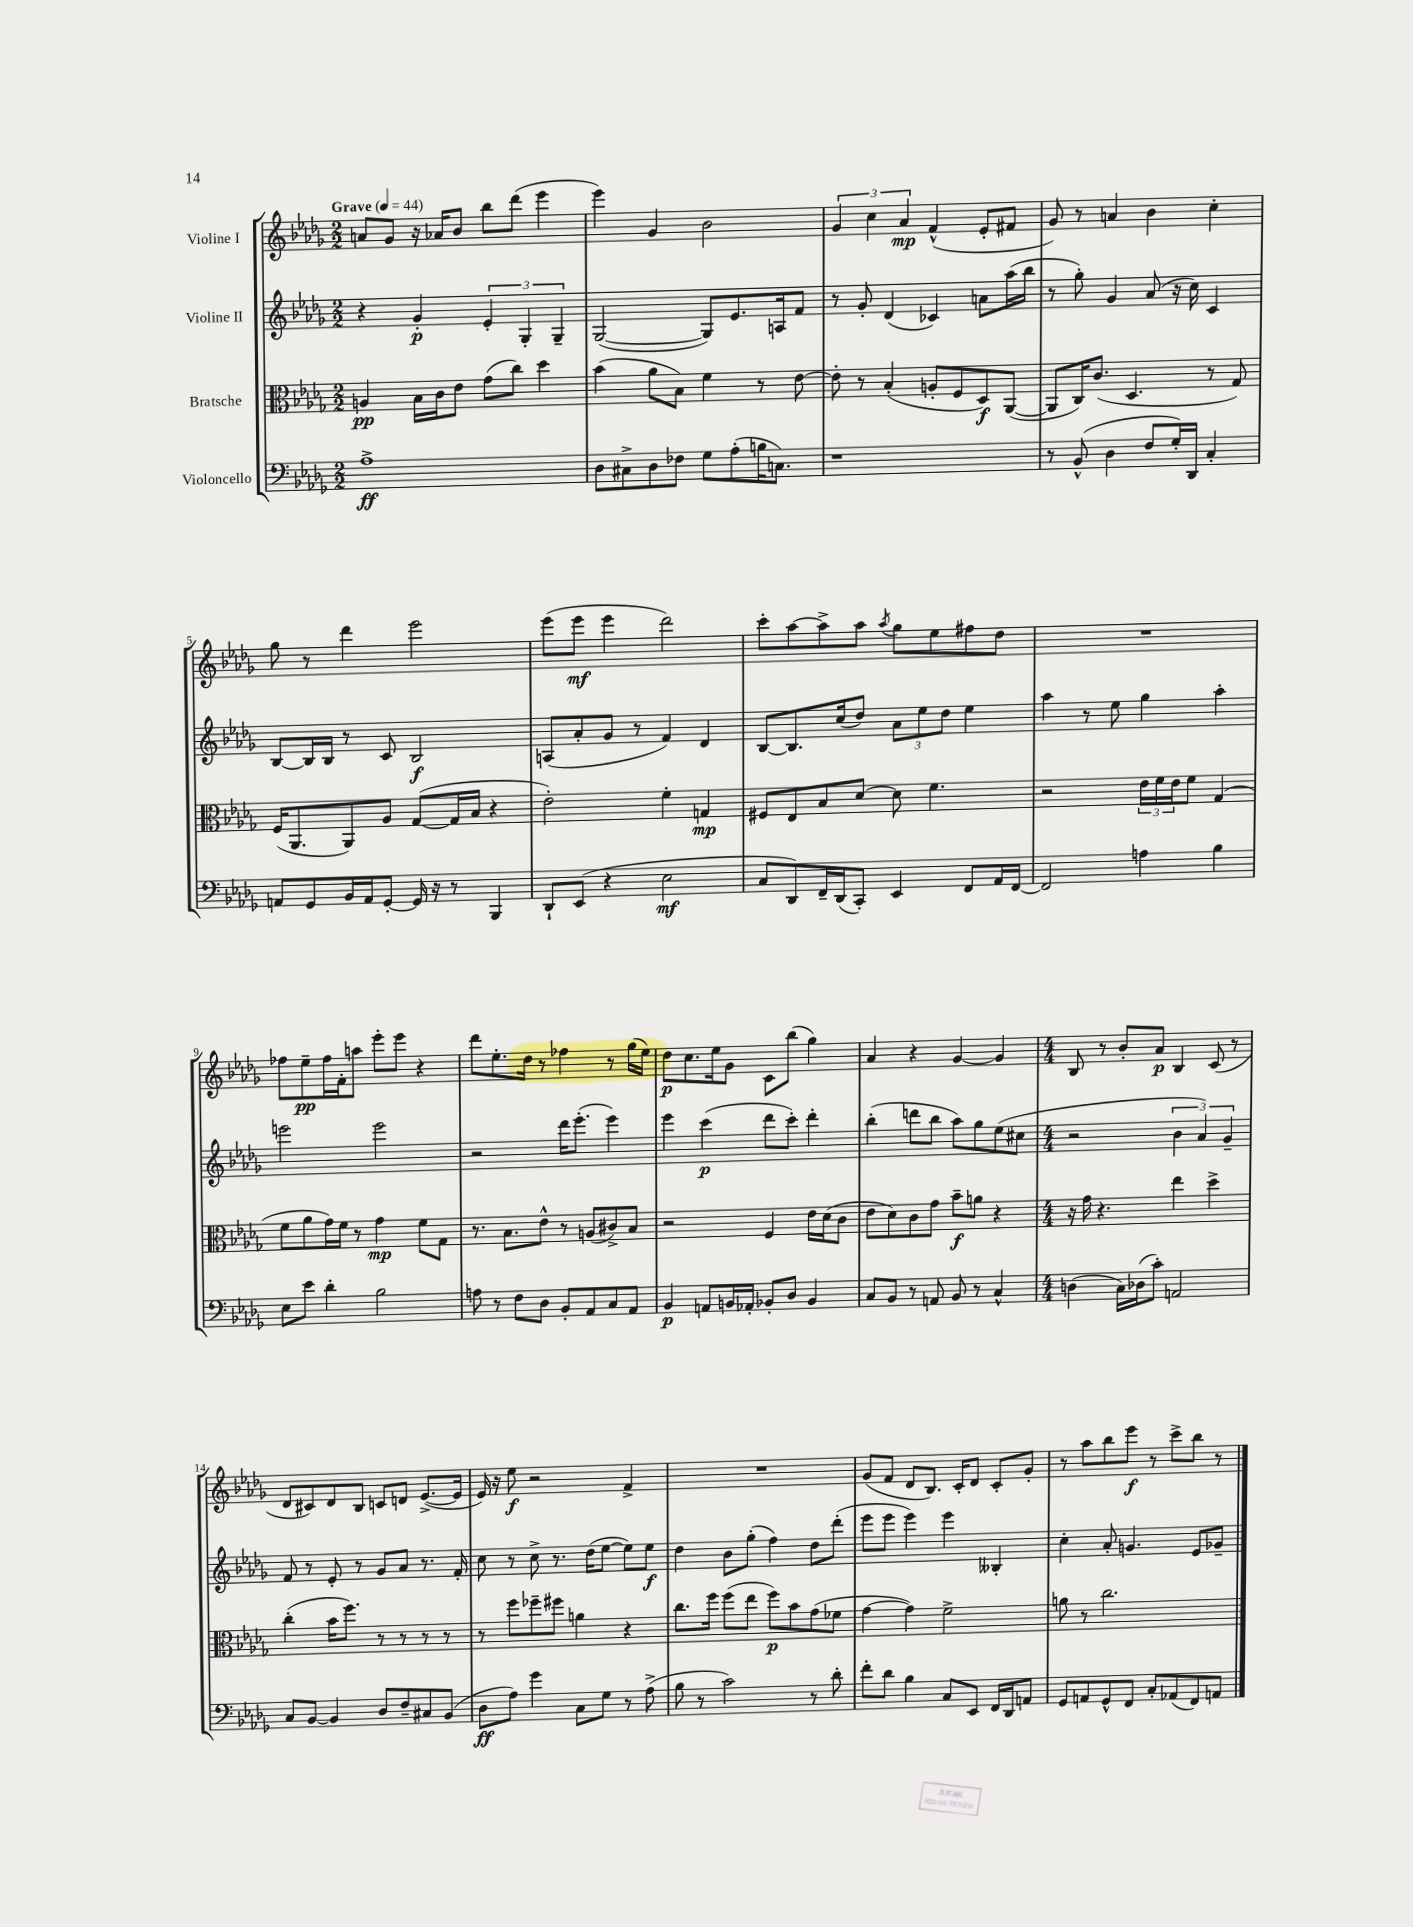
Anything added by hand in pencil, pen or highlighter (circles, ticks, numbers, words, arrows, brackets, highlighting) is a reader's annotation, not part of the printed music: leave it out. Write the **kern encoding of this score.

**kern	**dynam	**kern	**dynam	**kern	**dynam	**kern	**dynam
*part4	*part4	*part3	*part3	*part2	*part2	*part1	*part1
*staff4	*staff4	*staff3	*staff3	*staff2	*staff2	*staff1	*staff1
*I"Violoncello	*	*I"Bratsche	*	*I"Violine II	*	*I"Violine I	*
*clefF4	*	*clefC3	*	*clefG2	*	*clefG2	*
*k[b-e-a-d-g-]	*	*k[b-e-a-d-g-]	*	*k[b-e-a-d-g-]	*	*k[b-e-a-d-g-]	*
*M2/2	*	*M2/2	*	*M2/2	*	*M2/2	*
*MM44	*	*MM44	*	*MM44	*	*MM44	*
=1	=1	=1	=1	=1	=1	=1	=1
!	!	!	!	!	!	!LO:TX:a:B:t=Grave	!
1A-^	ff	4An/	pp	4r	.	8an/L	.
.	.	.	.	.	.	8g-/J	.
.	.	16B-\LL	.	4g-'/	p	16r	.
.	.	16c\J	.	.	.	16a-X/KL	.
.	.	8e-\J	.	.	.	8b-/J	.
.	.	(8g-\L	.	6e-'/	.	8bb-\L	.
.	.	8cc\J)	.	.	.	(8ddd-\J	.
.	.	.	.	6G-'/	.	.	.
.	.	4dd-\	.	.	.	4eee-\	.
.	.	.	.	6G-~/	.	.	.
=2	=2	=2	=2	=2	=2	=2	=2
8D-\L	.	(4b-\	.	([2G-/	.	4eee-\)	.
8C#X^\	.	.	.	.	.	.	.
8D-\	.	8a-\L	.	.	.	4g-/	.
8F-X\J	.	8B-\J)	.	.	.	.	.
8G-\L	.	4f\	.	8G-/L])	.	2b-\	.
(8A-'\	.	.	.	8.e-/	.	.	.
16Bn\K	.	8r	.	.	.	.	.
8.Cn\J)	.	.	.	16An/k	.	.	.
.	.	[8e-\	.	8f/J	.	.	.
=3	=3	=3	=3	=3	=3	=3	=3
1r	.	8e-'\]	.	8r	.	6g-/	.
.	.	8r	.	8g-'/	.	.	.
.	.	.	.	.	.	6cc\	.
.	.	(4B-'/	.	(4d-/	.	.	.
.	.	.	.	.	.	6a-/	mp
.	.	8An'/L	.	4c-X/)	.	(4f^^/	.
.	.	8F/	.	.	.	.	.
.	.	8D-/)	f	8an\L	.	8e-'/L	.
.	.	([8AA-/J	.	(16aa-\L	.	8f#X/J	.
.	.	.	.	16bb-\JJ	.	.	.
=4	=4	=4	=4	=4	=4	=4	=4
8r	.	8AA-/L]	.	8r	.	8g-/)	.
(8BB-^^/	.	16C/K)	.	8gg-'\)	.	8r	.
.	.	(8.c/J	.	.	.	.	.
4D-\	.	.	.	4g-/	.	4an/	.
.	.	4.D-/	.	.	.	.	.
8F/L	.	.	.	(8a-/	.	4b-\	.
16G-'/L)	.	.	.	16r	.	.	.
16DD-/JJ	.	.	.	16cc\)	.	.	.
4C'/	.	8r	.	4c/	.	4cc'\	.
.	.	8G-/)	.	.	.	.	.
!!LO:LB:g=z
=5	=5	=5	=5	=5	=5	=5	=5
8AAn/L	.	(16F/KL	.	[8B-/L	.	8gg-\	.
.	.	8.AA-/	.	.	.	.	.
8GG-/	.	.	.	16B-/L]	.	8r	.
.	.	.	.	16B-/JJ	.	.	.
16BB-/L	.	8AA-/)	.	8r	.	4ddd-\	.
16AA/J	.	.	.	.	.	.	.
[8GG-'/J	.	8A-/J	.	8c/	.	.	.
16GG-/]	.	([8G-/L	.	2B-/	f	2eee-\	.
16r	.	.	.	.	.	.	.
8r	.	16G-/L]	.	.	.	.	.
.	.	16B-/JJ	.	.	.	.	.
4BBB-/	.	4r	.	.	.	.	.
=6	=6	=6	=6	=6	=6	=6	=6
8DD-`/L	.	2e-'\)	.	(8An/L	.	(8eee-\L	.
(8EE-/J	.	.	.	8a-'/	.	8eee-\J	mf
4r	.	.	.	8g-/J	.	4eee-\	.
.	.	.	.	8r	.	.	.
2E-\	mf	4f'\	.	4f/)	.	2ddd-\)	.
.	.	4Gn/	mp	4d-/	.	.	.
=7	=7	=7	=7	=7	=7	=7	=7
8C/L	.	8F#X/L	.	[8B-/L	.	8ccc'\L	.
8DD-/)	.	8E-/	.	8.B-/]	.	[8aa-\	.
16FF~/L	.	8B-/	.	.	.	8aa-^\]	.
(16DD-/J	.	.	.	(16cc/k	.	.	.
8CC'/J)	.	[8d-/J	.	8dd-/J)	.	8aa-\J	.
.	.	.	.	.	.	8qaa-/	.
4EE-/	.	8d-\]	.	12a-\L	.	8gg-\L	.
.	.	.	.	12ee-\	.	.	.
.	.	4.f\	.	.	.	8ee-\	.
.	.	.	.	12dd-\J	.	.	.
8FF/L	.	.	.	4ee-\	.	8ff#X\	.
16AA-/L	.	.	.	.	.	8dd-\J	.
[16FF/JJ	.	.	.	.	.	.	.
=8	=8	=8	=8	=8	=8	=8	=8
2FF/]	.	2r	.	4aa-\	.	1r	.
.	.	.	.	8r	.	.	.
.	.	.	.	8ee-\	.	.	.
4An\	.	24e-\LL	.	4gg-\	.	.	.
.	.	24f\	.	.	.	.	.
.	.	24e-\J	.	.	.	.	.
.	.	8f\J	.	.	.	.	.
4B-\	.	(4G-/	.	4aa-'\	.	.	.
!!LO:LB:g=z
=9	=9	=9	=9	=9	=9	=9	=9
8E-\L	.	8f\L	.	2eeen\	.	8ff-X\L	.
8e-\J	.	8a-\	.	.	.	8ee-~\	pp
4d-'\	.	16g-\L)	.	.	.	16ff-\L	.
.	.	16f\JJ	.	.	.	16f'\J	.
.	.	8r	.	.	.	8aan\J	.
2B-\	.	4g-\	mp	2eee\	.	8eee-'\L	.
.	.	.	.	.	.	8eee-\J	.
.	.	8f\L	.	.	.	4r	.
.	.	8G-\J	.	.	.	.	.
=10	=10	=10	=10	=10	=10	=10	=10
8An\	.	8.r	.	2r	.	8ddd-\L	.
8r	.	.	.	.	.	8.ee-'\	.
.	.	8.B-\L	.	.	.	.	.
8F\L	.	.	.	.	.	.	.
.	.	.	.	.	.	16dd-\Jk	.
8D-\J	.	8e-^^\J	.	.	.	8r	.
8BB-'/L	.	8r	.	16ddd-\KL	.	4ff-X\	.
.	.	.	.	(8.eee-'\J	.	.	.
8AA-/	.	(8An/L	.	.	.	.	.
8C/	.	8c#X^/)	.	4eee-\)	.	8r	.
8AA-/J	.	8B-/J	.	.	.	(16gg-\LL	.
.	.	.	.	.	.	16ee-\JJ)	.
=11	=11	=11	=11	=11	=11	=11	=11
4BB-/	p	2r	.	4eee-\	.	8dd-\L	p
.	.	.	.	.	.	8.cc\	.
8AAn/L	.	.	.	(4ccc\	p	.	.
.	.	.	.	.	.	16ee-\k	.
16BBn/L	.	.	.	.	.	8g-\J	.
16AA-X'/JJ	.	.	.	.	.	.	.
8BB-X'/L	.	4F/	.	8ddd-\L	.	8c\L	.
8D-/J	.	.	.	8ccc'\J)	.	(8bb-\J	.
4BB-/	.	16e-\LL	.	4ddd-'\	.	4gg-\)	.
.	.	(16d-\J	.	.	.	.	.
.	.	8c\J	.	.	.	.	.
=12	=12	=12	=12	=12	=12	=12	=12
8C/L	.	8e-\L	.	(4bb-'\	.	4a-/	.
8BB-/J	.	8d-\)	.	.	.	.	.
8r	.	8c\	.	8dddn\L	.	4r	.
8AAn/	.	8g-\J	.	8bb-\J	.	.	.
8BB-/	.	8b-~\L	f	8aa-\L)	.	[4g-/	.
8r	.	8an\J	.	8gg-\	.	.	.
4C^^/	.	4r	.	(8ee-\	.	4g-/]	.
.	.	.	.	8cc#X\J	.	.	.
=13	=13	=13	=13	=13	=13	=13	=13
*M4/4	*	*M4/4	*	*M4/4	*	*M4/4	*
(4Dn\	.	16r	.	2r	.	8B-/	.
.	.	16g-\	.	.	.	.	.
.	.	4.r	.	.	.	8r	.
16C\LL)	.	.	.	.	.	8b-'/L	.
(16D-X\J	.	.	.	.	.	.	.
8c'\J)	.	.	.	.	.	8a-/J	p
2AAn/	.	4ee-\	.	6b-\	.	4B-/	.
.	.	.	.	6a-/)	.	.	.
.	.	4dd-^\	.	.	.	(8c/	.
.	.	.	.	6g-~/	.	.	.
.	.	.	.	.	.	8r	.
!!LO:LB:g=z
=14	=14	=14	=14	=14	=14	=14	=14
8C/L	.	(4cc'\	.	8f/	.	8d-/L	.
[8BB-/J	.	.	.	8r	.	8c#X/)	.
4BB-/]	.	16b-\KL	.	8e-'/	.	8d-/	.
.	.	8.ff\J)	.	.	.	.	.
.	.	.	.	8r	.	8B-/J	.
8D-/L	.	8r	.	8g-/L	.	8cn/L	.
8F~/	.	8r	.	8a-/J	.	8dn/J	.
8C#X/	.	8r	.	8.r	.	([8.e-^/L	.
(8BB-/J	.	8r	.	.	.	.	.
.	.	.	.	16f'/	.	16e-/Jk]	.
=15	=15	=15	=15	=15	=15	=15	=15
8D-\L	ff	8r	.	8cc\	.	16e-/)	.
.	.	.	.	.	.	16r	.
8A-\J)	.	8ff\L	.	8r	.	8ee-\	f
4g-\	.	8ff-X~\	.	8cc^\	.	2r	.
.	.	8ff#X\J	.	8.r	.	.	.
8C\L	.	4an\	.	.	.	.	.
.	.	.	.	(16dd-\KL	.	.	.
8G-\J	.	.	.	[8ee-\J	.	.	.
8r	.	4r	.	8ee-\L])	.	4f^/	.
(8A-^\	.	.	.	8ee-\J	f	.	.
=16	=16	=16	=16	=16	=16	=16	=16
8B-\	.	8.cc\L	.	4dd-\	.	1r	.
8r	.	.	.	.	.	.	.
.	.	16ff\Jk	.	.	.	.	.
2c\)	.	(8ff\L	.	8b-\L	.	.	.
.	.	8ee-\J	.	(8gg-'\J	.	.	.
.	.	8ff\L)	p	4ff\)	.	.	.
.	.	8b-\	.	.	.	.	.
8r	.	(8g-\	.	8dd-\L	.	.	.
8d-'\	.	8f-X\J	.	(8ddd-'\J	.	.	.
=17	=17	=17	=17	=17	=17	=17	=17
8f'\L	.	[4g-\	.	8eee-\L	.	(8g-/L	.
8d-\J	.	.	.	8eee-\J	.	8f/J	.
4B-\	.	4g-\])	.	4eee-\)	.	8d-/L	.
.	.	.	.	.	.	8.B-/J)	.
8C/L	.	2f^\	.	4eee-\	.	.	.
.	.	.	.	.	.	16c'/KL	.
8EE-/J	.	.	.	.	.	8d-/J	.
16FF/LL	.	.	.	4B--X'/	.	8c'/L	.
16DD-/J	.	.	.	.	.	.	.
8AAn/J	.	.	.	.	.	8g-'/J	.
=18	=18	=18	=18	=18	=18	=18	=18
8GG-/L	.	8an\	.	4cc'\	.	8r	.
8AAn/	.	8r	.	.	.	8aa-\L	.
8GG-^^/	.	2.cc\	.	8a-'/	.	8bb-\	.
8FF/J	.	.	.	4.gn/	.	8eee-\J	f
8C'/L	.	.	.	.	.	8r	.
(8AA-X/	.	.	.	.	.	8ccc^\L	.
8FF/)	.	.	.	8e-/L	.	8bb-\J	.
8AAn/J	.	.	.	8g-X~/J	.	8r	.
==	==	==	==	==	==	==	==
*-	*-	*-	*-	*-	*-	*-	*-
